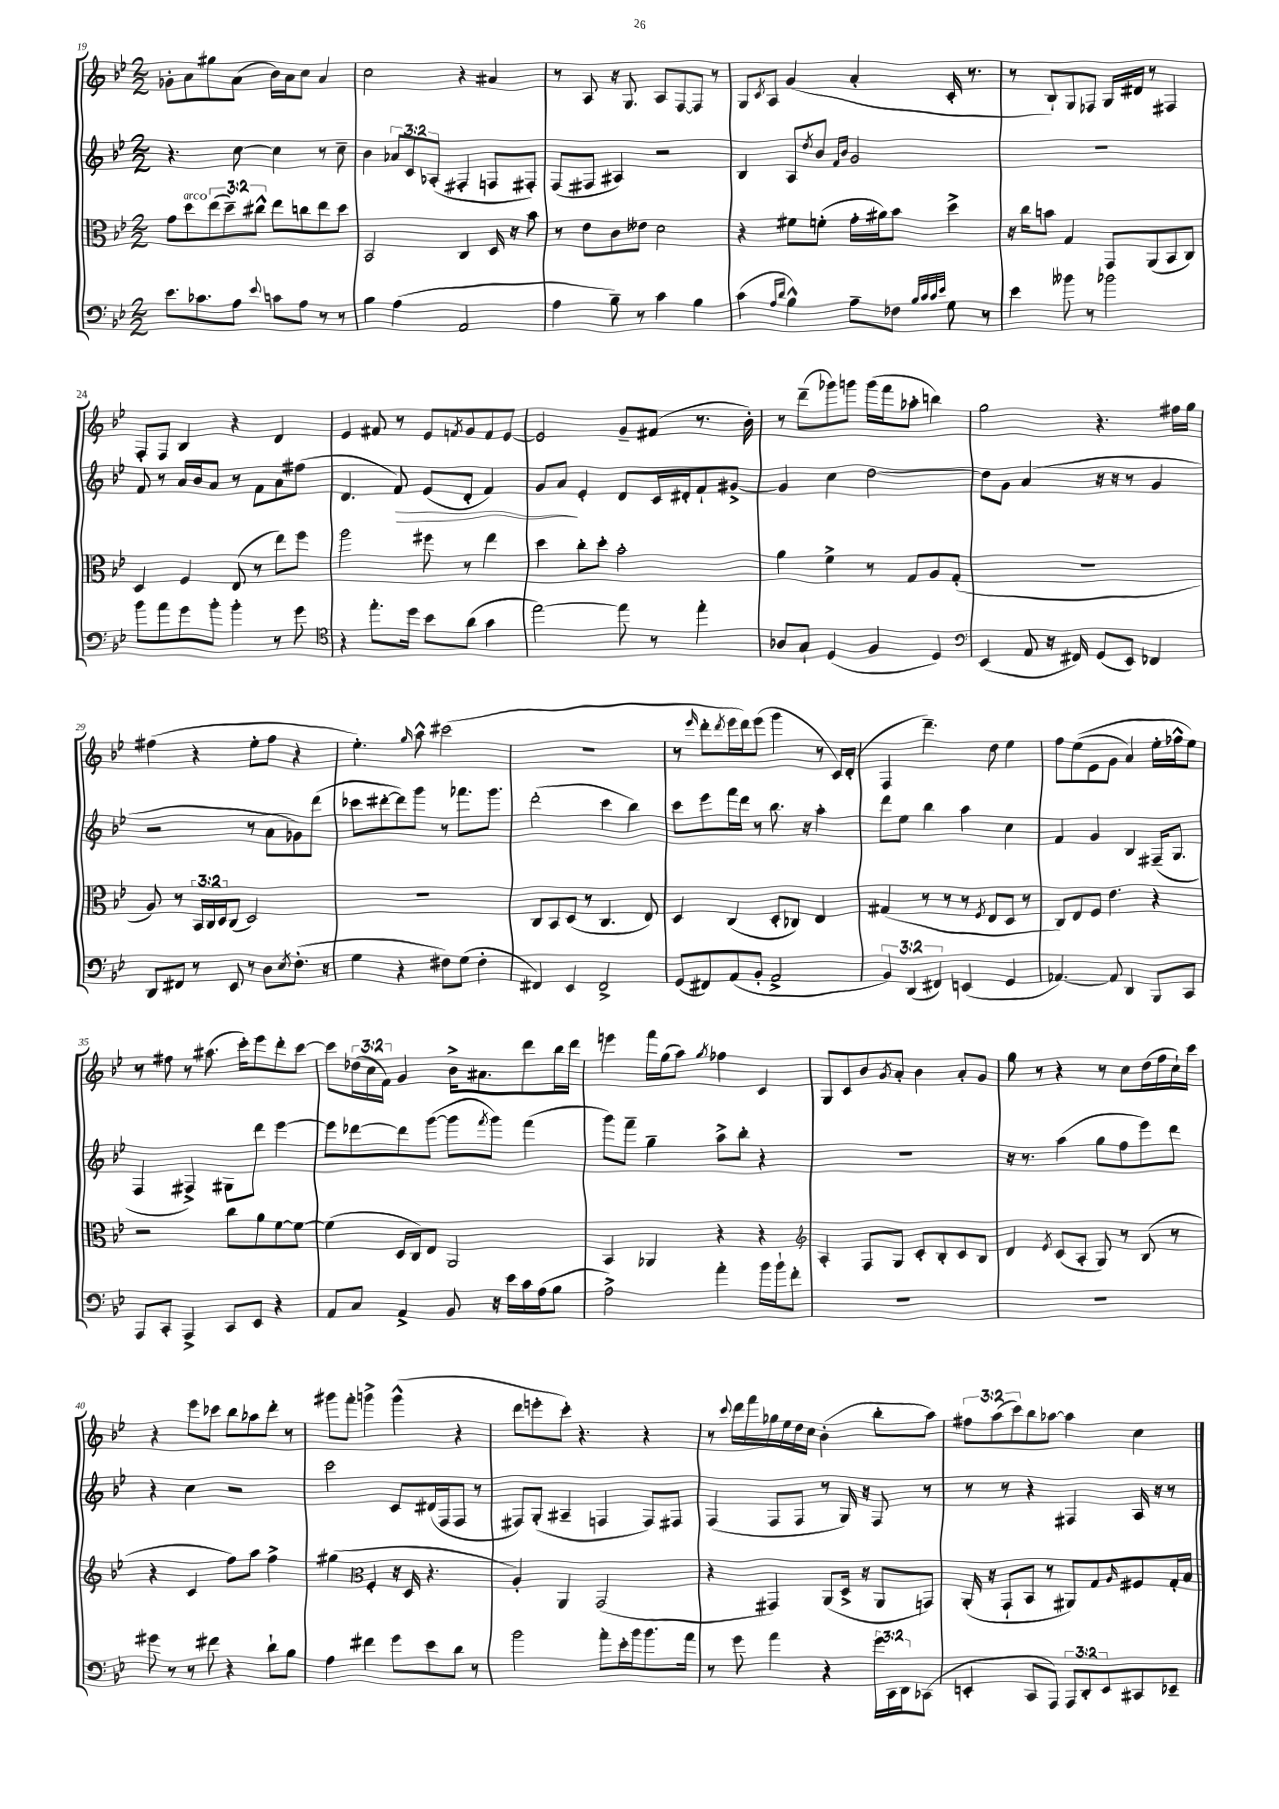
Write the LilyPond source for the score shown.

<<
\new StaffGroup <<
\new Staff = "s0" {
    \clef treble \key bes \major \numericTimeSignature \time 2/2 \override Staff.TupletNumber.text = #tuplet-number::calc-fraction-text
    ges'8-. a'8 gis''8 a'8( bes'16) a'16 c''8 a'4 |
    c''2 r4 ais'4 |
    r8 a8 r16 g8. a8 f8~ f8 r8 |
    g8 \acciaccatura { c'8 } a8 g'4( a'4-. c'16-. r8. |
    r8 bes8-!) g8 fes8 g16 dis'16 r8 fis4 |
    f8-. f8 bes4 r4 d'4 |
    ees'4 fis'8 r8 ees'8 \acciaccatura { f'8 } g'8 f'8 ees'8~ |
    ees'2 g'8-- fis'8( r8. bes'16-.) |
    r8 d'''8--( ges'''8) g'''8 g'''16( f'''16 aes''8-. b''4) |
    g''2 r4. fis''16 g''16 |
    fis''4( r4 ees''8-. fis''8 r4 |
    ees''4.-.) \grace { g''16 } a''8-^ cis'''2( |
    R1 |
    r8 \grace { ees'''16 } d'''8-. \acciaccatura { d'''8 } ees'''16 d'''16) ees'''8( g'''4 r8 c'16) d'16-.( |
    f4 d'''4.--) d''8 ees''4 |
    f''8 ees''8(\( ees'8 g'8 a'4) ees''16-. fes''16-^ ees''8\) |
    r8 fis''8 r8 ais''8.( c'''16-.) ees'''8 d'''8-. c'''8~ |
    c'''8 \tuplet 3/2 { des''16( c''16 f'16) } g'4 bes'16-> ais'8. d'''8 bes''16 d'''16 |
    e'''4 f'''16 g''16( a''8) \acciaccatura { g''8 } fes''4 c'4 |
    g8 c'8 bes'8 \acciaccatura { g'8 } a'8-. bes'4 a'8-. g'8 |
    g''8 r8 r4 r8 c''8 d''16( f''16 c''16-!) c'''16 |
    r4 ees'''8 ces'''8 bes''8 aes''8 d'''8-. r8 |
    gis'''8 f'''8-. g'''4-> g'''4-^( r4 |
    d'''8 e'''8-. c'''8-.) r4. r4 |
    r8 \appoggiatura { c'''8 } d'''16 f'''16 ges''16 ees''16 d''16 c''16 bes'4-.( bes''8-. a''8) |
    \tuplet 3/2 { fis''8 a''8( c'''8) } bes''8 aes''8~ aes''4 c''4 \bar "|." |
}
\new Staff = "s1" {
    \clef treble \key bes \major \numericTimeSignature \time 2/2 \override Staff.TupletNumber.text = #tuplet-number::calc-fraction-text
    r4. c''8~ c''4 r8 c''8-- |
    bes'4 \tuplet 3/2 { aes'8 c'8 aes8-.( } fis4-. f8 fis8-.) |
    f8( fis8 ais4) r2 |
    bes4 a8 \acciaccatura { d''8 } bes'8 \grace { f'16 bes'16 } g'2 |
    R1 |
    f'8 r8 a'16 bes'16 a'8 r8 f'8 a'8 fis''8( |
    d'4. f'8\>) ees'8( d'8-. f'4) |
    g'8 a'8\! ees'4-. d'8 c'16 dis'16-. f'8-! gis'8~-> |
    gis'4 c''4 d''2~ |
    d''8 g'8 a'4( r16 r16 r8 g'4 |
    r2 r8 a'8 ges'8) d'''8( |
    ces'''8 dis'''8~-. dis'''8) g'''8 r8 fes'''8. g'''8. |
    d'''2-.( c'''4 bes''4) |
    c'''8 ees'''8 f'''16 d'''16 r8 bes''8. r16 a''4-. |
    d'''8 ees''8 bes''4 a''4 c''4 |
    f'4 g'4 bes4 fis16--( g8. |
    f4 fis4->) gis8 d'''8 ees'''4~ |
    ees'''8 des'''8~ des'''8 g'''8~( g'''8 \acciaccatura { f'''8 } g'''8) f'''4( |
    g'''8) f'''8-- g''4-- a''8-> bes''8-. r4 |
    R1 |
    r16 r8. a''4( g''8 f''8 ees'''8) d'''8 |
    r4 c''4 r2 |
    c'''2 c'8 dis'16( f16 f8 r8 |
    fis8) g8-.( ais4-- f4 f8) fis8 |
    f4( f8 f8 r8 g16) r16 f8 r8 |
    r8 r8 r4 fis4 a16 r16 r8 \bar "|." |
}
\new Staff = "s2" {
    \clef alto \key bes \major \numericTimeSignature \time 2/2 \override Staff.TupletNumber.text = #tuplet-number::calc-fraction-text
    g'8 d''8^\markup { \italic "arco" } \tuplet 3/2 { ees''8( d''8--) cis''8-^ } ees''8 c''8 ees''8 d''8 |
    bes,2 c4 d16 r16 bes'8 |
    r8 ees'8 c'8 eeses'8 d'2 |
    r4 fis'8 f'8-.( g'16-. ais'16) bes'8 d''4-> |
    r16 c''16 b'8 g4 g,8 a,8( bes,8 c8) |
    d4 f4 ees8( r8 ees''8) f''8 |
    a''2 fis''8 r8 ees''4 |
    d''4 c''8-. d''8-. bes'2-. |
    a'4 f'4-> r8 g8 a8 g8-.( |
    R1 |
    a8) r8 \tuplet 3/2 { bes,16 c16 d16 } c8( d2) |
    R1 |
    c8 bes,8 d8( r8 c4. ees8) |
    d4 c4( d8-. ces8) ees4 |
    gis4( r8 r8 r8 \acciaccatura { f8 } ees8 d8 r8 |
    c8) ees8 f8 ees'4. r4 |
    r2 c''8 a'8 f'8~ f'8~ |
    f'4( d16 c16) ees8 a,2 |
    bes,4 aes,4 r4 r4 |
    \clef treble a4-. f8 g8 c'8-. bes8-. c'8 bes8 |
    d'4 \acciaccatura { ees'8 } c'8( a8-. g8) r8 bes8( r8 |
    r4 c'4 f''8) a''8 f''4-> |
    gis''4( \clef alto f4-. r16 d16 r4. |
    a4-.) a,4 g,2( |
    r4 gis,4) a,8( d16-> r16 a,8 g,8) |
    a,16-.( r16 g,8-! bes,8 r8 ais,8) g8 \grace { a16 } fis8 g16-. bes16 \bar "|." |
}
\new Staff = "s3" {
    \clef bass \key bes \major \numericTimeSignature \time 2/2 \override Staff.TupletNumber.text = #tuplet-number::calc-fraction-text
    ees'8. ces'8. a8 \appoggiatura { ees'8 } c'8 a8 r8 r8 |
    bes4 a4( a,2 |
    a4 bes8--) r8 c'4 bes4 |
    c'4( \grace { a16 d'16 } bes4-^) a8-- fes8 \grace { bes32 c'32 c'32 ees'32 } g8 r8 |
    ees'4 beses'8 r8 bes'2 |
    bes'8 a'8 g'8 bes'8-. bes'4-. r8 g'8 |
    \clef tenor r4 ees''8.-. d''16 bes'8 a'8( g'4 |
    ees''2~) ees''8 r8 ees''4-. |
    aes8 g8-! d4( f4 d4) |
    \clef bass ees,4( a,8 r16 fis,16) g,8( ees,8) fes,4 |
    d,8 fis,8 r8 ees,8 r8 d8 \acciaccatura { ees8 } f8.-.( r16 |
    g4 r4 fis8) g8( fis4-. |
    fis,4) ees,4 fis,2-> |
    g,8( fis,8) a,8( bes,8-. a,2-> |
    \tuplet 3/2 { bes,4) d,4( fis,4) } e,4( g,4 |
    aes,4.~) aes,8 d,4 bes,,8 c,8 |
    a,,8 c,8-. a,,4-> c,8 ees,8 r4 |
    a,8 c8 a,4-> bes,8 r16 ees'16 c'16 a16( bes8 |
    a2->) a'4-. bes'16 bes'16-! f'8-. |
    R1 |
    R1 |
    gis'8 r8 r8 fis'8 r4 d'8-! bes8 |
    a4 fis'4 g'8 ees'8 d'8 r8 |
    bes'2 a'8-. ees'16-. bes'16 bes'8. a'16 |
    r8 g'8 a'4 r4 \tuplet 3/2 { g'16 c,16 d,16 } ces,8( |
    e,4-. c,8 a,,8) \tuplet 3/2 { a,,8 d,8-. e,8 } cis,8 ees,8-- \bar "|." |
}
>>
>>
\layout { \context { \Score currentBarNumber = #19 } }
